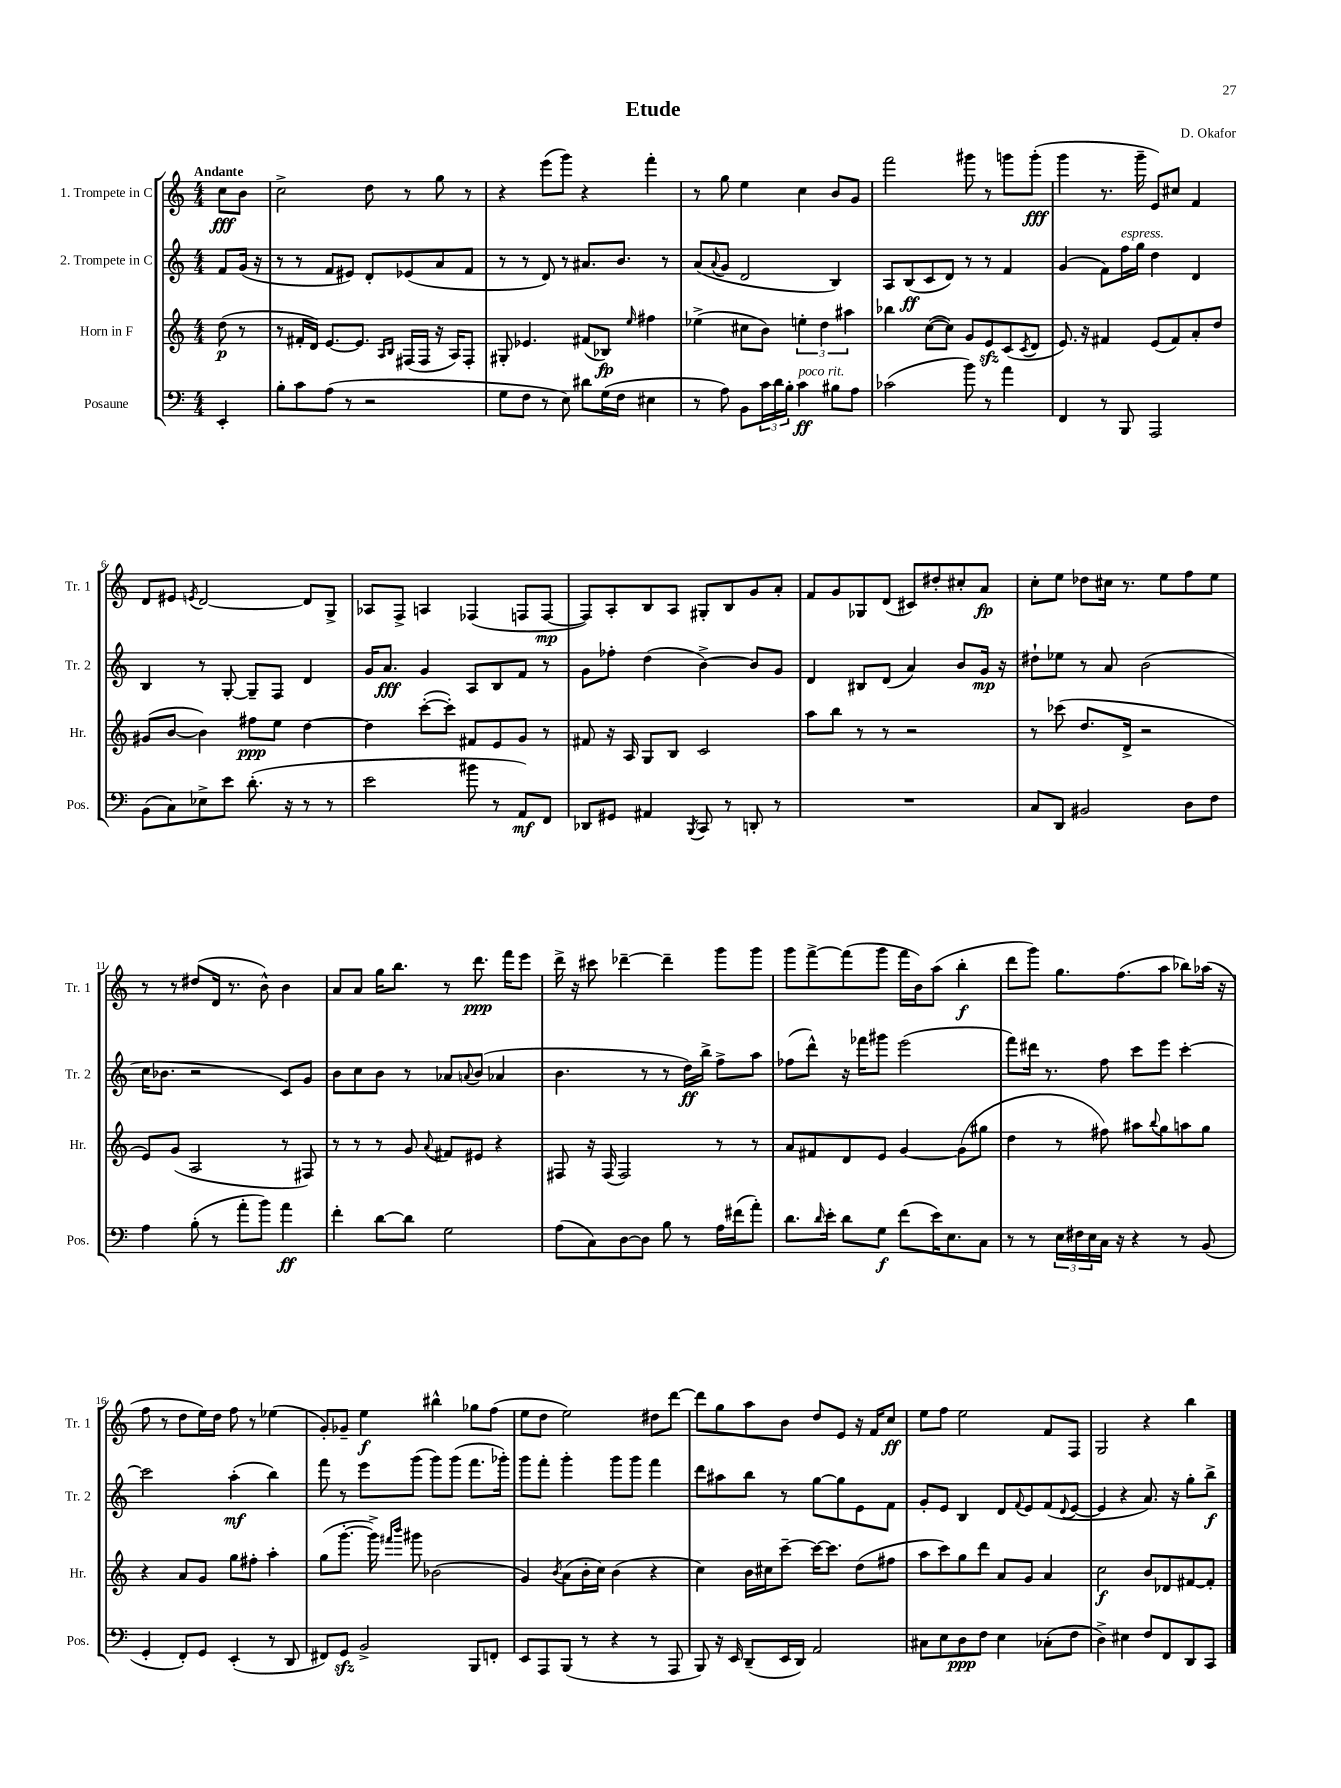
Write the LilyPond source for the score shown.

\header { title = "Etude" composer = "D. Okafor" }
<<
\new StaffGroup <<
\new Staff = "s0" \with { instrumentName = "1. Trompete in C" shortInstrumentName = "Tr. 1" } {
    \clef treble \key c \major \numericTimeSignature \time 4/4 \partial 4 \tempo "Andante"
    c''8\fff b'8 |
    c''2-> d''8 r8 g''8 r8 |
    r4 e'''8( g'''8) r4 f'''4-. |
    r8 g''8 e''4 c''4 b'8 g'8 |
    f'''2 gis'''8 r8 g'''8 g'''8-.\fff( |
    g'''4 r8. g'''16-- e'8) cis''8 f'4 |
    d'8 eis'8 \acciaccatura { e'8 } d'2~ d'8 g8-> |
    aes8 f8-> a4 fes4( f8 f8~\mp |
    f8) a8-. b8 a8 gis8-. b8 g'8 a'8-. |
    f'8 g'8 ges8 d'8( cis'8) dis''8-. cis''8-. a'8\fp |
    c''8-. e''8 des''8 cis''16 r8. e''8 f''8 e''8 |
    r8 r8 dis''8( d'16 r8. b'8-^) b'4 |
    a'8 a'8 g''16 b''8. r8 d'''8.\ppp f'''16 e'''8 |
    d'''16-> r16 cis'''8 des'''4~-- des'''4-- g'''8 g'''8 |
    g'''8 f'''8~-> f'''8( g'''8 f'''16 b'16) a''8( b''4-.\f |
    d'''8 g'''8) g''8. f''8.( a''8 bes''8) aes''16( r16 |
    f''8 r8 d''8 e''16) d''16 f''8 r8 ees''4( |
    g'8-.) ges'8-- e''4\f bis''4-^ ges''8 f''8( |
    e''8 d''8 e''2) dis''8 d'''8~ |
    d'''8 g''8 a''8 b'8 d''8 e'8 r16 f'16 c''8\ff |
    e''8 f''8 e''2 f'8 f8 |
    g2 r4 b''4 \bar "|." |
}
\new Staff = "s1" \with { instrumentName = "2. Trompete in C" shortInstrumentName = "Tr. 2" } {
    \clef treble \key c \major \numericTimeSignature \time 4/4 \partial 4
    f'8 g'16( r16 |
    r8 r8 f'8 eis'8) d'8-. ees'8( a'8 f'8 |
    r8 r8 d'8) r8 ais'8. b'8. r8 |
    a'8( \appoggiatura { a'8 } g'8 d'2 b4) |
    a8 b8\ff( c'8 d'8) r8 r8 f'4 |
    g'4( f'8) f''16^\markup { \italic "espress." } g''16 d''4 d'4 |
    b4 r8 g8~-. g8-- f8 d'4 |
    g'16 a'8.\fff g'4 a8 b8 f'8 r8 |
    g'8 fes''8-. d''4( b'4~->) b'8 g'8 |
    d'4 bis8 d'8( a'4) b'8 g'16\mp r16 |
    dis''8-! ees''8 r8 a'8 b'2( |
    c''16 bes'8. r2 c'8) g'8 |
    b'8 c''8 b'8 r8 aes'8 \appoggiatura { a'8 } b'8( aes'4 |
    b'4. r8 r8 d''16\ff) b''16-> f''8-> a''8 |
    fes''8( d'''8-^) r16 fes'''16 gis'''8 e'''2( |
    f'''8) dis'''16 r8. f''8 c'''8 e'''8 c'''4~-. |
    c'''2 a''4-.\mf( b''4) |
    f'''8 r8 e'''8 g'''8( g'''8) g'''8( f'''8. ges'''16-.) |
    g'''8 f'''8-. g'''4-. g'''8 g'''8 f'''4 |
    d'''8 ais''8 b''8 r8 g''8~ g''8 e'8 f'8 |
    g'8-. e'8 b4 d'8 \appoggiatura { f'8 } e'8 f'8( \appoggiatura { d'8 } e'8~ |
    e'4 r4 a'8.) r16 g''8-. b''8->\f \bar "|." |
}
\new Staff = "s2" \with { instrumentName = "Horn in F" shortInstrumentName = "Hr." } {
    \clef treble \key c \major \numericTimeSignature \time 4/4 \partial 4
    d''8\p( r8 |
    r8 fis'16-. d'16) e'8.~ e'8. \grace { a16 b16 } fis16( fis16 r16 a16) fis8-. |
    gis8-. ees'4. fis'8( bes8\fp) \grace { e''16 } fis''4 |
    ees''4->( cis''8 b'8) \tuplet 3/2 { e''4-. d''4 ais''4 } |
    bes''4 c''8~( c''8) g'8 e'8\sfz c'8( \acciaccatura { c'8 } d'8 |
    e'8.) r16 fis'4 e'8( fis'8) a'8-. d''8 |
    gis'8( b'8~ b'4) fis''8\ppp e''8 d''4~ |
    d''4 c'''8~-.( c'''8-.) fis'8 e'8 g'8 r8 |
    fis'8 r16 a16 g8 b8 c'2 |
    a''8 b''8 r8 r8 r2 |
    r8 ces'''8( d''8. d'16-> r2 |
    e'8) g'8( a2 r8 fis8) |
    r8 r8 r8 g'8 \appoggiatura { a'8 } fis'8 eis'8 r4 |
    fis8 r16 fis16( fis2) r8 r8 |
    a'8 fis'8 d'8 e'8 g'4~ g'8( gis''8 |
    d''4 r8 fis''8) ais''8 \appoggiatura { b''8 } g''8 a''8 g''8 |
    r4 a'8 g'8 g''8 fis''8-. a''4-. |
    g''8( g'''8.~-. g'''16->) \grace { fis'''16 b'''16 } gis'''8 bes'2( |
    g'4) \acciaccatura { b'8 } a'8( b'16-. c''16) b'4( r4 |
    c''4) b'16 cis''16 c'''8~-- c'''16~ c'''8. d''8( fis''8 |
    a''8 c'''8) g''8 d'''8 a'8 g'8 a'4 |
    c''2\f b'8 des'8 fis'8~ fis'8-. \bar "|." |
}
\new Staff = "s3" \with { instrumentName = "Posaune" shortInstrumentName = "Pos." } {
    \clef bass \key c \major \numericTimeSignature \time 4/4 \partial 4
    e,4-. |
    b8-. c'8 a8( r8 r2 |
    g8 f8 r8 e8) dis'8 g16( f16 eis4 |
    r8 a8) b,8 \tuplet 3/2 { c'16 d'16 b16-. } c'4\ff^\markup { \italic "poco rit." } bis8 a8 |
    ces'2( b'8) r8 a'4 |
    f,4 r8 b,,8 a,,2 |
    b,8( c8) ees8-> e'8 d'8.-.( r16 r8 r8 |
    e'2 bis'8 r8 a,8\mf) f,8 |
    des,8 gis,8 ais,4 \acciaccatura { b,,8 } c,8 r8 d,8-. r8 |
    R1 |
    c8 d,8 bis,2 d8 f8 |
    a4 b8-.( r8 a'8-. b'8) a'4\ff |
    f'4-. d'8~ d'8 g2 |
    a8( c8) d8~ d8 b8 r8 a16 fis'16( a'8-.) |
    d'8. \grace { d'16 } e'16-. d'8 g8\f f'8( e'16) e8. c8 |
    r8 r8 \tuplet 3/2 { e16 fis16 e16 } c16 r16 r4 r8 b,8( |
    g,4-. f,8-.) g,8 e,4-.( r8 d,8 |
    fis,8) g,8\sfz b,2-> b,,8 f,8-. |
    e,8 a,,8 b,,8( r8 r4 r8 a,,8 |
    b,,8) r16 e,16 d,8--( e,16 d,16) a,2 |
    cis8 e8 d8\ppp f8 e4 ces8-.( f8 |
    d4->) eis4 f8 f,8 d,8 c,8 \bar "|." |
}
>>
>>
